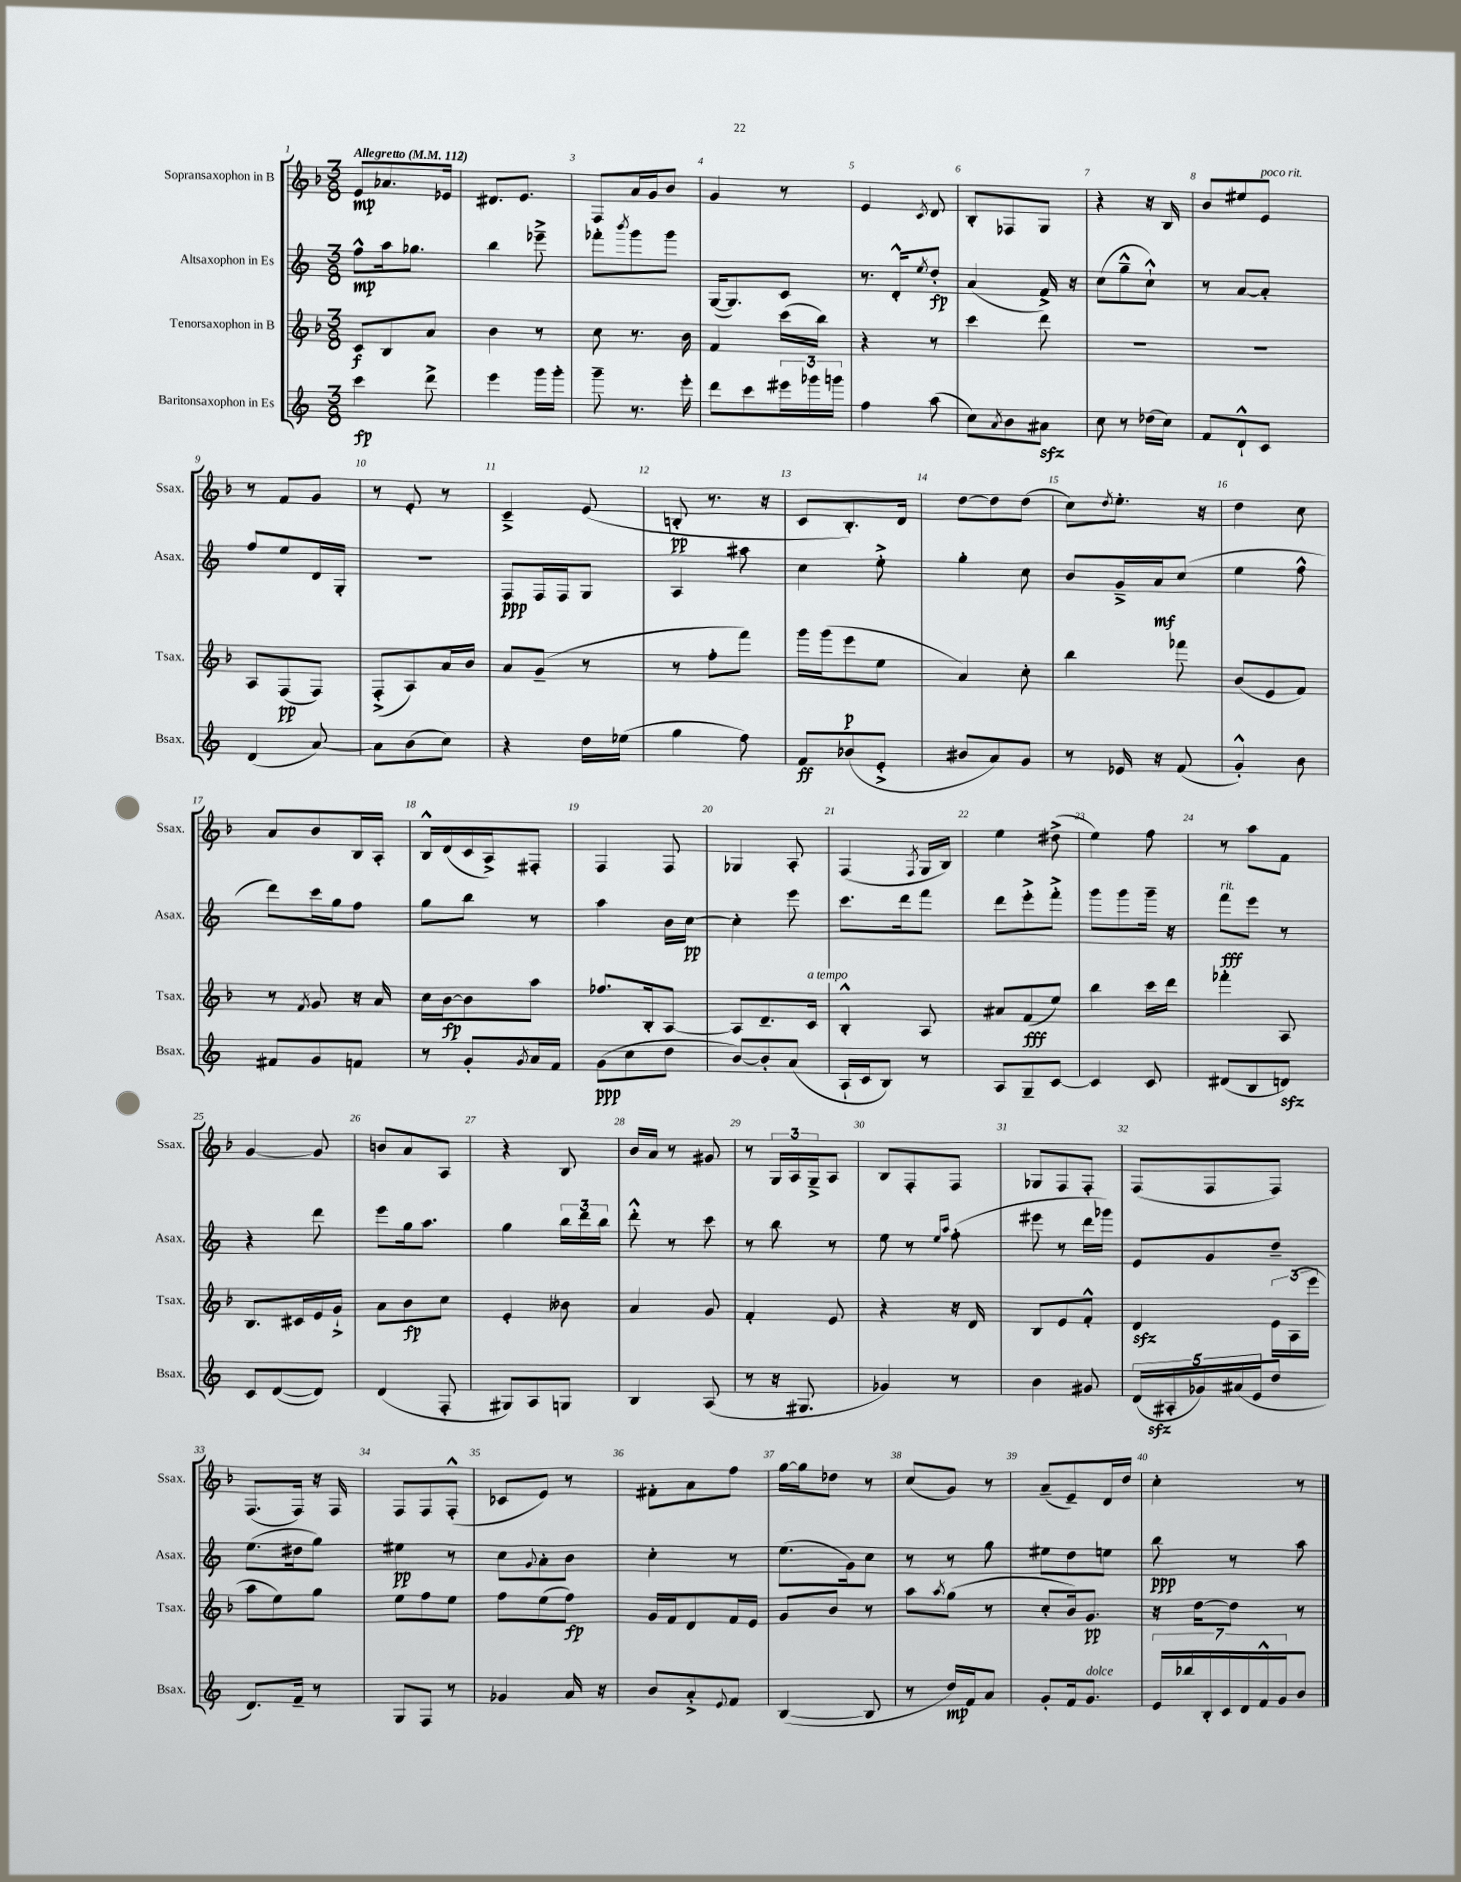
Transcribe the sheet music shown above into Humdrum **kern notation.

**kern	**dynam	**kern	**dynam	**kern	**dynam	**kern	**dynam
*part4	*part4	*part3	*part3	*part2	*part2	*part1	*part1
*staff4	*staff4	*staff3	*staff3	*staff2	*staff2	*staff1	*staff1
*I"Baritonsaxophon in Es	*	*I"Tenorsaxophon in B	*	*I"Altsaxophon in Es	*	*I"Sopransaxophon in B	*
*I'Bsax.	*	*I'Tsax.	*	*I'Asax.	*	*I'Ssax.	*
*clefG2	*	*clefG2	*	*clefG2	*	*clefG2	*
*k[]	*	*k[b-]	*	*k[]	*	*k[b-]	*
*M3/8	*	*M3/8	*	*M3/8	*	*M3/8	*
*MM112	*	*MM112	*	*MM112	*	*MM112	*
=1	=1	=1	=1	=1	=1	=1	=1
!	!	!	!	!	!	!LO:TX:a:B:t=Allegretto	!
4ccc\	fp	8c/L	f	8ff^^\L	mp	8e/L	mp
.	.	8B-/	.	16aa\k	.	8.a-X/	.
.	.	.	.	8.gg-X\J	.	.	.
8ddd^\	.	8a/J	.	.	.	.	.
.	.	.	.	.	.	16e-X/Jk	.
=2	=2	=2	=2	=2	=2	=2	=2
4eee\	.	4b-\	.	4bb\	.	8.d#X/L	.
.	.	.	.	.	.	8.e/J	.
16ggg\LL	.	8r	.	8eee-X~^\	.	.	.
16ggg'\JJ	.	.	.	.	.	.	.
=3	=3	=3	=3	=3	=3	=3	=3
8ggg~\	.	8cc\	.	8fff-X'\L	.	8F/L	.
.	.	.	.	8qbbb/	.	.	.
8.r	.	8.r	.	8ggg\	.	16a/L	.
.	.	.	.	.	.	16g/J	.
.	.	.	.	8ggg\J	.	8b-/J	.
16eee'\	.	16b-\	.	.	.	.	.
=4	=4	=4	=4	=4	=4	=4	=4
8ddd\L	.	4f/	.	([16G/KL	.	4g/	.
.	.	.	.	8.G/])	.	.	.
8ccc\	.	.	.	.	.	.	.
24eee#X\L	.	(16ccc\LL	.	8c/J	.	8r	.
24ggg-X\	.	.	.	.	.	.	.
.	.	16bb-\JJ)	.	.	.	.	.
24gggn\JJ	.	.	.	.	.	.	.
=5	=5	=5	=5	=5	=5	=5	=5
4ff\	.	4r	.	8.r	.	4e/	.
.	.	.	.	16d'^^/KL	.	.	.
.	.	.	.	8qee/	.	8qc/	.
(8aa\	.	8r	.	8dd'/J	fp	8d/	.
=6	=6	=6	=6	=6	=6	=6	=6
8cc\L)	.	4ccc\	.	(4a/	.	8B-'/L	.
8qa/	.	.	.	.	.	.	.
8b\	.	.	.	.	.	8F-X/	.
8a#Xzz\J	.	8ddd\	.	16f^/)	.	8G/J	.
.	.	.	.	16r	.	.	.
=7	=7	=7	=7	=7	=7	=7	=7
8cc\	.	4.r	.	(8cc\L	.	4r	.
8r	.	.	.	8gg~^^\	.	.	.
(16dd-X\LL	.	.	.	8cc`^^\J)	.	16r	.
16cc\JJ)	.	.	.	.	.	16B-/	.
=8	=8	=8	=8	=8	=8	=8	=8
8f/L	.	4.r	.	8r	.	8b-/L	.
8d`^^/	.	.	.	[8a/L	.	8ee#X/	.
!	!	!	!	!	!	!LO:TX:a:i:t=poco rit.	!
8c/J	.	.	.	8a'/J]	.	8e/J	.
!!LO:LB:g=z
=9	=9	=9	=9	=9	=9	=9	=9
(4d/	.	8A/L	.	8ff/L	.	8r	.
.	.	(8F/	pp	8ee/	.	8f/L	.
[8a/)	.	8F/J)	.	16d/L	.	8g/J	.
.	.	.	.	16G'/JJ	.	.	.
=10	=10	=10	=10	=10	=10	=10	=10
8a\L]	.	(8F'^/L	.	4.r	.	8r	.
(8b\	.	8A/)	.	.	.	8e'/	.
8cc\J)	.	16a/L	.	.	.	8r	.
.	.	16b-/JJ	.	.	.	.	.
=11	=11	=11	=11	=11	=11	=11	=11
4r	.	8a/L	.	8F/L	ppp	4c~^/	.
.	.	(8g~/J	.	16F/L	.	.	.
.	.	.	.	16F/J	.	.	.
16dd\LL	.	8r	.	8G/J	.	(8e/	.
(16ee-X\JJ	.	.	.	.	.	.	.
=12	=12	=12	=12	=12	=12	=12	=12
4gg\	.	8r	.	4A/	.	8Bn'/	pp
.	.	8ff'\L	.	.	.	8.r	.
8ff\)	.	8fff\J)	.	8aa#X\	.	.	.
.	.	.	.	.	.	16r	.
=13	=13	=13	=13	=13	=13	=13	=13
8f/L	ff	16ggg\LL	.	4cc\	.	8c/L	.
.	.	(16ggg\J	.	.	.	.	.
(8b-X/	.	8eee\	p	.	.	8.B-'/)	.
8e'^/J	.	8ee\J	.	8ee'^\	.	.	.
.	.	.	.	.	.	16d/Jk	.
=14	=14	=14	=14	=14	=14	=14	=14
8b#X/L	.	4a/)	.	4gg'\	.	[8dd\L	.
8a/)	.	.	.	.	.	8dd\]	.
8g/J	.	8cc'\	.	8cc\	.	(8dd\J	.
=15	=15	=15	=15	=15	=15	=15	=15
8r	.	4bb-\	.	8b/L	.	8cc\L)	.
.	.	.	.	.	.	8qdd/	.
16e-X/	.	.	.	16g~^/L	.	8.ee'\J	.
16r	.	.	.	16a/J	mf	.	.
(8f/	.	8fff-X\	.	(8cc/J	.	.	.
.	.	.	.	.	.	16r	.
=16	=16	=16	=16	=16	=16	=16	=16
4g'^^/)	.	(8b-/L	.	4ee\	.	4dd\	.
.	.	8e/	.	.	.	.	.
8b\	.	8f/J)	.	8ff^^\	.	8cc\	.
!!LO:LB:g=z
=17	=17	=17	=17	=17	=17	=17	=17
8f#X/L	.	8r	.	8ddd\L)	.	8a/L	.
.	.	8qf/	.	.	.	.	.
8g/	.	8g/	.	16ccc\L	.	8b-/	.
.	.	.	.	16gg\J	.	.	.
8fn/J	.	16r	.	8ff\J	.	16B-/L	.
.	.	16a/	.	.	.	16A'/JJ	.
=18	=18	=18	=18	=18	=18	=18	=18
8r	.	16cc\LL	.	8gg\L	.	16B-^^/LL	.
.	.	[16b-\J	fp	.	.	(16d/	.
8g'/L	.	8b-\]	.	8bb\J	.	16c/	.
.	.	.	.	.	.	16A^/J)	.
8qg/	.	.	.	.	.	.	.
16a/L	.	8aa\J	.	8r	.	8F#X'/J	.
16f/JJ	.	.	.	.	.	.	.
=19	=19	=19	=19	=19	=19	=19	=19
(8g\L	ppp	8.ff-X/L	.	4aa\	.	4F/	.
8cc\	.	.	.	.	.	.	.
.	.	16B-'/k	.	.	.	.	.
8dd\J	.	[8A/J	.	16b\LL	.	8F/	.
.	.	.	.	[16cc\JJ	pp	.	.
=20	=20	=20	=20	=20	=20	=20	=20
[8b/L)	.	8A/L]	.	4cc'\]	.	4G-X/	.
8b'/]	.	8.d~/	.	.	.	.	.
(8a/J	.	.	.	8eee\	.	8A'/	.
!	!	!LO:TX:a:i:t=a tempo	!	!	!	!	!
.	.	16c/Jk	.	.	.	.	.
=21	=21	=21	=21	=21	=21	=21	=21
16A`/LL	.	4B-'^^/	.	8.ccc\L	.	(4F/	.
16c/J	.	.	.	.	.	.	.
8B/J)	.	.	.	.	.	.	.
.	.	.	.	16ddd\k	.	.	.
.	.	.	.	.	.	8qF/	.
8r	.	8A/	.	8fff\J	.	16G/LL	.
.	.	.	.	.	.	16B-/JJ)	.
=22	=22	=22	=22	=22	=22	=22	=22
8A/L	.	8a#X/L	.	8ddd\L	.	4ee\	.
8G~/	.	(8f/	fff	8eee'^\	.	.	.
[8c/J	.	8ee/J)	.	8fff'^\J	.	(8dd#X^\	.
=23	=23	=23	=23	=23	=23	=23	=23
4c/]	.	4bb-\	.	8ggg\L	.	4ee\)	.
.	.	.	.	8ggg\	.	.	.
8c/	.	16ccc\LL	.	16ggg~\Jk	.	8ff\	.
.	.	16ddd\JJ	.	16r	.	.	.
=24	=24	=24	=24	=24	=24	=24	=24
!	!	!	!	!LO:TX:a:i:t=rit.	!	!	!
(8d#X/L	.	4fff-X'\	.	8fff\L	fff	8r	.
8B/	.	.	.	8eee\J	.	8aa\L	.
8dnzz/J)	.	8A/	.	8r	.	8f\J	.
!!LO:LB:g=z
=25	=25	=25	=25	=25	=25	=25	=25
8c/L	.	8.B-/L	.	4r	.	[4g/	.
([8d/	.	.	.	.	.	.	.
.	.	16c#X/L	.	.	.	.	.
8d/J])	.	16e/	.	8ddd\	.	8g/]	.
.	.	16g`^/JJ	.	.	.	.	.
=26	=26	=26	=26	=26	=26	=26	=26
(4d/	.	8a\L	.	8eee\L	.	8bn/L	.
.	.	8b-\	fp	16gg\k	.	8a/	.
.	.	.	.	8.aa\J	.	.	.
8F'/	.	8cc\J	.	.	.	8A/J	.
=27	=27	=27	=27	=27	=27	=27	=27
8G#X/L)	.	4e'/	.	4gg\	.	4r	.
8A/	.	.	.	.	.	.	.
8Gn/J	.	8b--X\	.	24bb\LL	.	8B-/	.
.	.	.	.	24ddd\	.	.	.
.	.	.	.	24bb\JJ	.	.	.
=28	=28	=28	=28	=28	=28	=28	=28
4B/	.	4a/	.	8ddd'^^\	.	16b-/LL	.
.	.	.	.	.	.	16a/JJ	.
.	.	.	.	8r	.	8r	.
(8A/	.	8g/	.	8ccc\	.	8g#X/	.
=29	=29	=29	=29	=29	=29	=29	=29
8r	.	4f'/	.	8r	.	8r	.
16r	.	.	.	8bb\	.	24G/LL	.
.	.	.	.	.	.	24A/	.
8.G#X/	.	.	.	.	.	.	.
.	.	.	.	.	.	24G~^/J	.
.	.	8e/	.	8r	.	8A/J	.
=30	=30	=30	=30	=30	=30	=30	=30
4g-X/)	.	4r	.	8ee\	.	8B-/L	.
.	.	.	.	8r	.	8F'/	.
.	.	.	.	16qqee/LL	.	.	.
.	.	.	.	16qqaa/JJ	.	.	.
8r	.	16r	.	(8ff'\	.	8F/J	.
.	.	16d/	.	.	.	.	.
=31	=31	=31	=31	=31	=31	=31	=31
4b\	.	8B-/L	.	8eee#X\	.	8G-X/L	.
.	.	8e/	.	8r	.	8F/	.
8g#X/	.	8f'^^/J	.	16ddd\LL	.	8F'/J	.
.	.	.	.	16ggg-X\JJ)	.	.	.
=32	=32	=32	=32	=32	=32	=32	=32
(20d/LL	.	4dzz/	.	8e/L	.	(8F/L	.
20A#Xzz'/	.	.	.	.	.	.	.
20g-X/)	.	.	.	.	.	.	.
.	.	.	.	8g/	.	8F/	.
(20a#X/	.	.	.	.	.	.	.
20e/J	.	.	.	.	.	.	.
8dd/J	.	24e\LL	.	8dd~/J	.	8F/J)	.
.	.	(24A\	.	.	.	.	.
.	.	24eee\JJ	.	.	.	.	.
!!LO:LB:g=z
=33	=33	=33	=33	=33	=33	=33	=33
8.d/L)	.	8aa\L	.	(8.ee\L	.	(8.F/L	.
.	.	8ee\)	.	.	.	.	.
16f~/Jk	.	.	.	16dd#X\k	.	16F/Jk)	.
8r	.	8gg\J	.	8gg\J)	.	16r	.
.	.	.	.	.	.	16F/	.
=34	=34	=34	=34	=34	=34	=34	=34
8G/L	.	8ee\L	.	4ee#X\	pp	8F/L	.
8F/J	.	8ff\	.	.	.	8F/	.
8r	.	8ee\J	.	8r	.	(8F'^^/J	.
=35	=35	=35	=35	=35	=35	=35	=35
4g-X/	.	8ff\L	.	8cc\L	.	8c-X/L	.
.	.	.	.	8qqg/	.	.	.
.	.	(8ee\	.	8a'\	.	8e/J)	.
16a/	.	8ff\J)	fp	8b\J	.	8r	.
16r	.	.	.	.	.	.	.
=36	=36	=36	=36	=36	=36	=36	=36
8b/L	.	16g/LL	.	4cc'\	.	8f#X'\L	.
.	.	16f/J	.	.	.	.	.
8a'^/	.	8d/	.	.	.	8a\	.
8qqe/	.	.	.	.	.	.	.
8f/J	.	16f/L	.	8r	.	8ff\J	.
.	.	16e/JJ	.	.	.	.	.
=37	=37	=37	=37	=37	=37	=37	=37
([4B/	.	8g/L	.	(8.ee\L	.	[16gg\LL	.
.	.	.	.	.	.	16gg\J]	.
.	.	8b-/J	.	.	.	8dd-X\J	.
.	.	.	.	16g\k)	.	.	.
8B/]	.	8r	.	8cc\J	.	8r	.
=38	=38	=38	=38	=38	=38	=38	=38
8r	.	8aa\L	.	8r	.	(8cc/L	.
.	.	8qaa/	.	.	.	.	.
16dd/LL)	mp	(8gg\J	.	8r	.	8g/J)	.
16f/J	.	.	.	.	.	.	.
8a/J	.	8r	.	8gg\	.	8r	.
=39	=39	=39	=39	=39	=39	=39	=39
8g'/L	.	8cc'/L	.	8ee#X\L	.	(8a~/L	.
16f/k	.	16b-/k)	.	8dd\	.	8e~/)	.
!LO:TX:a:i:t=dolce	!	!	!	!	!	!	!
8.g/J	.	8.g/J	pp	.	.	.	.
.	.	.	.	8een\J	.	16d/L	.
.	.	.	.	.	.	16dd/JJ	.
=40	=40	=40	=40	=40	=40	=40	=40
28e/LL	.	16r	.	8bb\	ppp	4cc'\	.
28bb-X/	.	.	.	.	.	.	.
.	.	[16dd\KL	.	.	.	.	.
28B'/	.	.	.	.	.	.	.
28c/	.	.	.	.	.	.	.
.	.	8dd\J]	.	8r	.	.	.
28d/	.	.	.	.	.	.	.
28f^^/	.	.	.	.	.	.	.
28g/J	.	.	.	.	.	.	.
8b/J	.	8r	.	8aa\	.	8r	.
==	==	==	==	==	==	==	==
*-	*-	*-	*-	*-	*-	*-	*-
